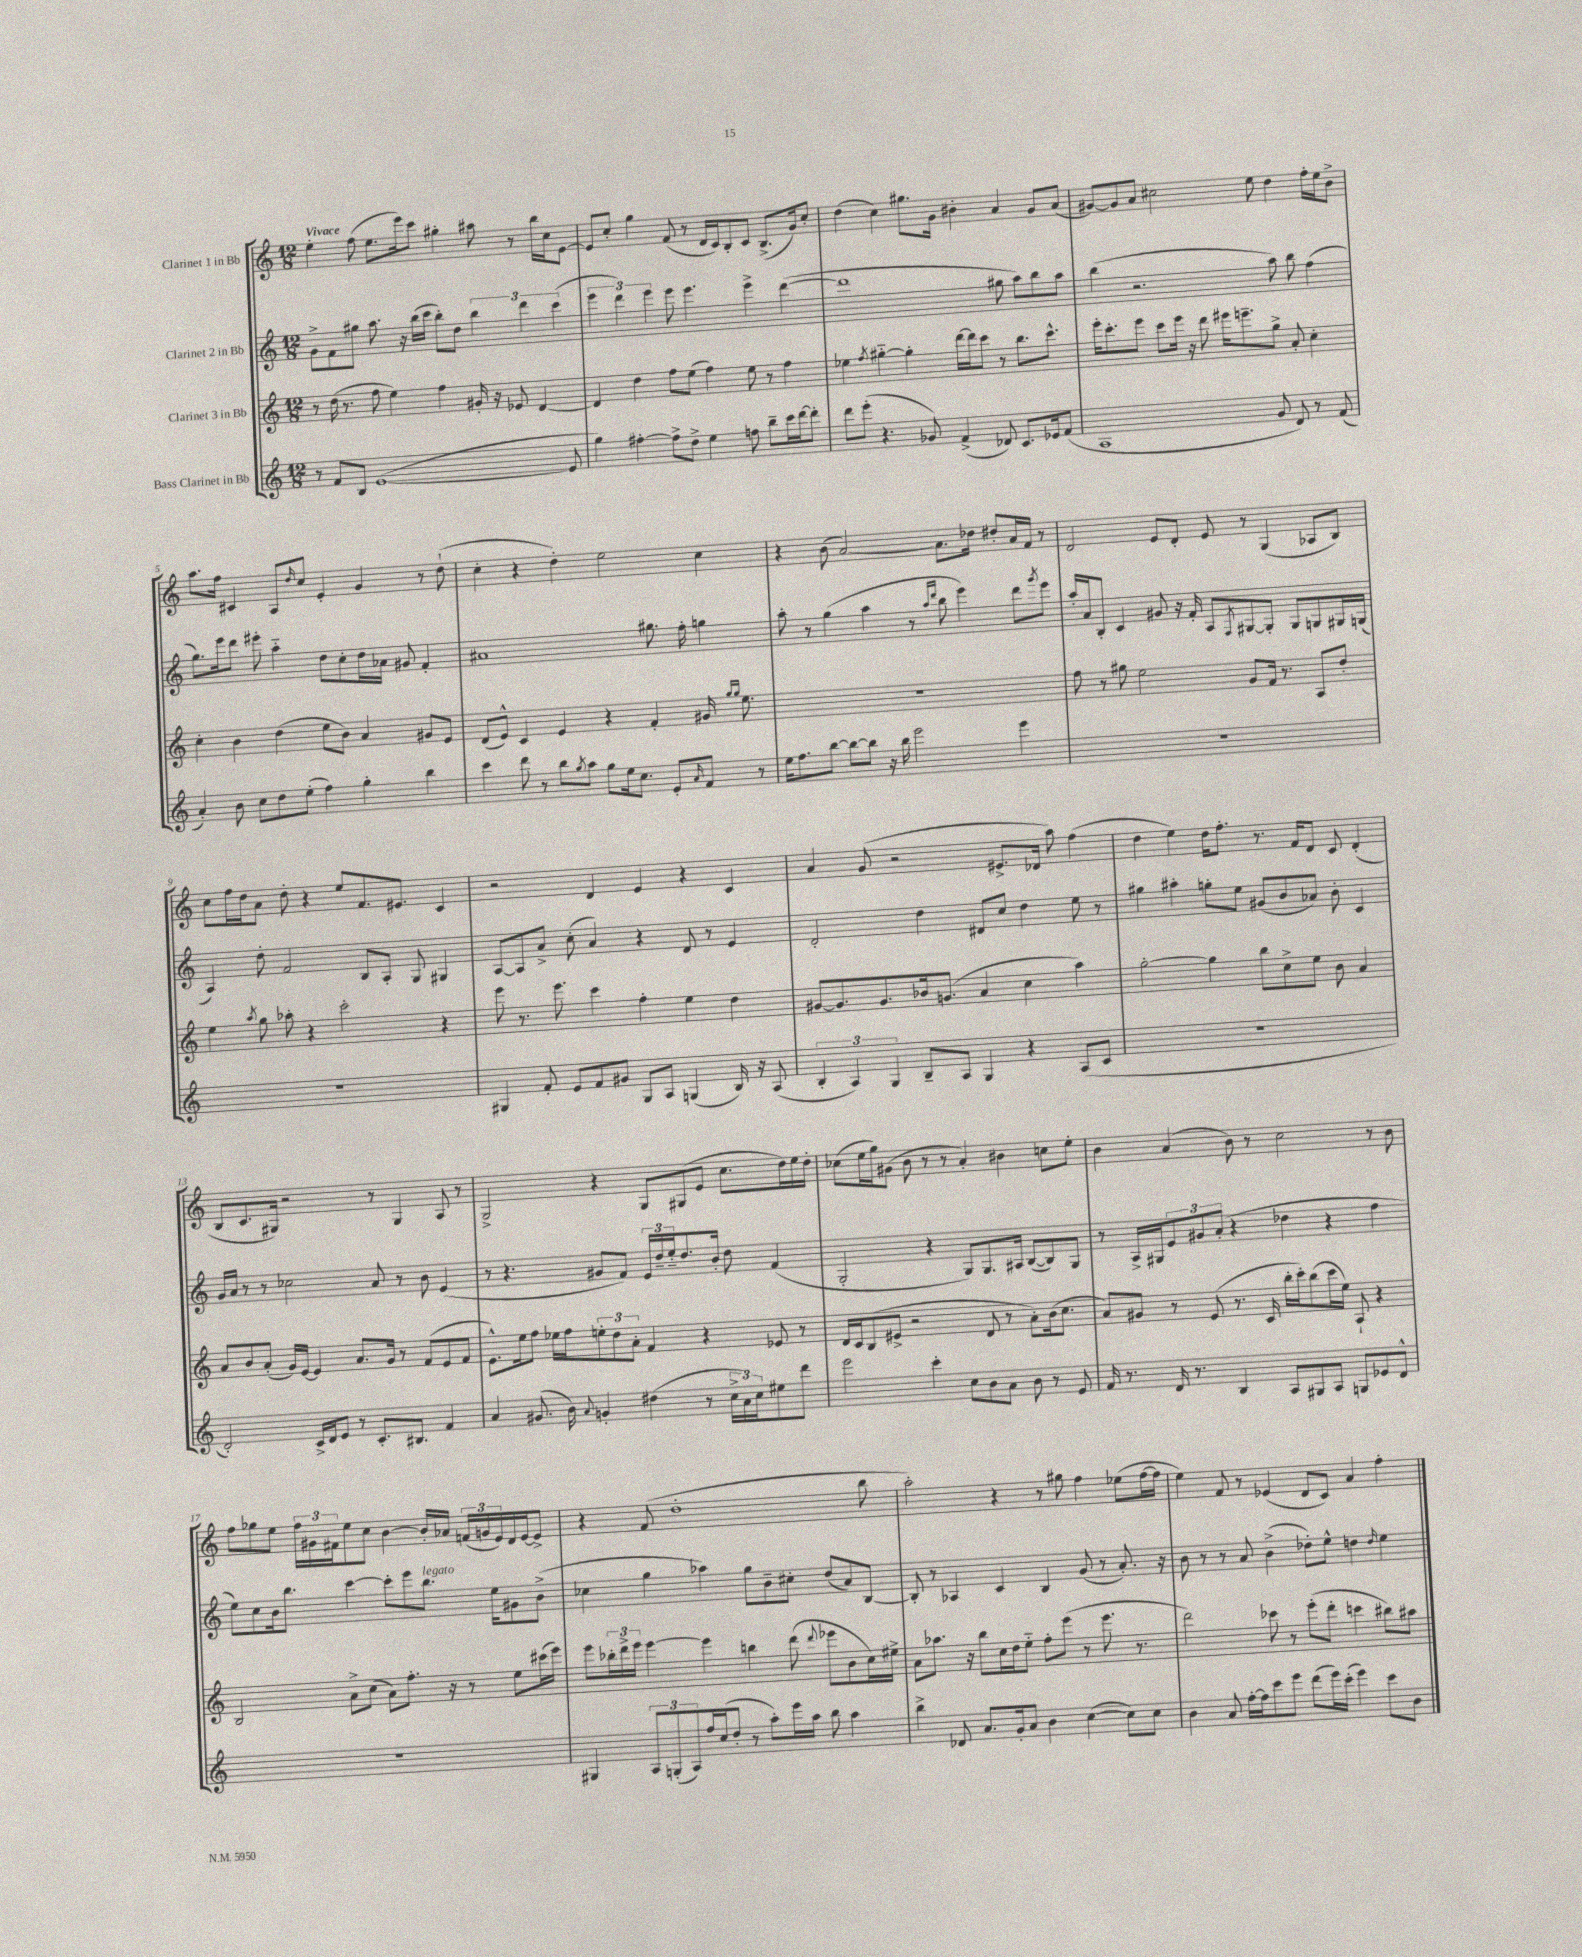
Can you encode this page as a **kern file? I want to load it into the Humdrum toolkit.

**kern	**kern	**kern	**kern
*staff4	*staff3	*staff2	*staff1
*clefG2	*clefG2	*clefG2	*clefG2
*k[]	*k[]	*k[]	*k[]
*M12/8	*M12/8	*M12/8	*M12/8
8r	8r	8g^	4ee'
8f	(16dd	8f	.
.	8.r	.	.
8B	.	8gg#	(8ff
([1e	8ff	8.aa	8.ee
.	4ee)	.	.
.	.	16r	16eee)
.	.	(16bb	8ccc
.	.	16ccc	.
.	4ff	8bb')	4gg#'
.	.	8dd	.
.	16g#'	6bb	8aa#
.	16r	.	.
.	8e-	.	8r
.	.	6ddd	.
.	[4d	.	16bb
.	.	.	16cc
.	.	(6ccc	.
8e]	.	.	[8e
=	=	=	=
4gg)	4d]	6eee	8e]
.	.	.	8cc'
.	.	6ddd)	.
[4ff#'	4dd	.	4gg
.	.	6eee	.
8ff#^]	8ff	8eee	(8f
8dd^	(8ee	4.eee	8r
4ee	4ff)	.	16d
.	.	.	16c)
.	.	.	8B'
8ff	8ee	4eee^	8c
8bb~	8r	.	(8.B^
16ccc	4ff	([4ddd	.
[16ddd	.	.	16g)
8ddd']	.	.	8cc'
=	=	=	=
8ddd	4ee-	1ddd]	(4dd
(8eee'	.	.	.
.	8qff	.	.
4.r	[4gg#'~	.	4cc)
.	4gg#']	.	8.gg#
8g-)	.	.	.
.	.	.	16g
(4f^	[16ddd	.	4b#'
.	16ddd]	.	.
.	8ccc	.	.
8d-)	8r	8gg#	4a
8.c	8.bb	8aa)	.
.	.	8bb	8g
16e-	8.ccc^^	.	.
(8f	.	8aa	(8a
=	=	=	=
1A	16eee'	(4bb	[8g#)
.	8.ccc'	.	.
.	.	.	8g#]
.	8eee	2.r	8a
.	8ccc	.	2cc#
.	16eee	.	.
.	16r	.	.
.	8ddd	.	.
.	16eee#	.	.
.	8.eee~	.	.
.	.	.	8ee
8g	8gg^	8aa)	4dd
8d)	8a'	8bb	.
8r	4cc'	(4ff	16ff'
.	.	.	16ee
(8f	.	.	8b^
=	=	=	=
4a')	4cc'	8.gg)	8.aa
.	.	16eee	16ff
8b	4b	8ddd	4c#
8cc	.	8eee#'	.
8dd	(4dd	4aa'~	8A
.	.	.	16qqdd
(8ee'	.	.	8cc
4ff)	8ee	8dd	4e'
.	8b)	8cc'	.
4gg'	4a	16dd	4g
.	.	16a-	.
.	.	8g#	.
4bb	8g#	4f'	8r
.	8e	.	(8dd`
=	=	=	=
4ccc	(8d	1a#	4cc'
.	8e^^)	.	.
8ddd	4c	.	4r
8r	.	.	.
8bb	4e	.	4dd')
8qgg	.	.	.
8aa	.	.	.
8gg	4r	.	2ee
16ee	.	.	.
8.cc	.	.	.
.	4f'	8.gg#	.
8e'	.	.	.
.	.	16ff'	.
16qqa	.	.	.
8f	16g#	4gg	4cc
.	16qqgg	.	.
.	16qqgg	.	.
.	8.ee	.	.
8r	.	.	.
=	=	=	=
16ee	1.r	8aa'	4r
8.ff	.	.	.
.	.	8r	.
[8bb	.	(4gg	(8b
8bb_	.	.	[2a)
8bb]	.	4aa	.
16r	.	.	.
16bb	.	.	.
2eee	.	8r	.
.	.	16qqaa	.
.	.	16qqddd	.
.	.	8bb	8.a]
.	.	4eee)	.
.	.	.	16dd-
.	.	.	8dd#'
4eee	.	8ddd	16a
.	.	.	16f
.	.	8qggg	.
.	.	8eee	8r
=	=	=	=
1.r	8ff	16aa'	2d
.	.	16a	.
.	8r	8B'	.
.	8gg#	4c	.
.	2ee	.	.
.	.	8g#	8e
.	.	16r	8d'
.	.	16f'	.
.	.	8A	8e
.	.	8qF	.
.	8g	[8G#	8r
.	16f	8G#']	(4G
.	8.r	.	.
.	.	8G#	.
.	8A	8G	8A-
.	8dd'	16G#	8B)
.	.	(16G	.
=	=	=	=
1.r	4ee	4A)	8cc
.	.	.	16ff
.	.	.	16dd
.	8qaa	.	.
.	8gg	8dd'	8a
.	8aa-'	2f	8dd'
.	4r	.	4r
.	2ccc'	.	8ee
.	.	8B	8.f
.	.	8A'	.
.	.	.	8.e#
.	.	8G	.
.	4r	4G#	4c
=	=	=	=
4G#	8eee	[8A	2r
.	8.r	8A]	.
8f'	.	8a^	.
.	8.eee	.	.
8e	.	(8cc'	.
8f	4ccc	4a)	4d
8g#	.	.	.
8G#	4ff'	4r	4e
8A	.	.	.
(4G	4ee	8d	4r
.	.	8r	.
16B)	4dd	4e	4c
16r	.	.	.
(8A	.	.	.
=	=	=	=
6B'	[8g#	2d'	4a
.	8.g#]	.	.
6A)	.	.	.
.	.	.	(8g
.	8.g#	.	.
6G	.	.	.
.	.	.	2r
8B~	16b-	4dd	.
.	(8.g	.	.
8A	.	.	.
4G	4a	8d#	.
.	.	8cc	8.e#^
4r	4cc	4dd	.
.	.	.	16d-
.	.	.	8aa)
(8A	4aa)	8ee	(4ff
8c	.	8r	.
=	=	=	=
1.r	[2gg'	4gg#	4dd
.	.	4aa#'	4ee)
.	4gg]	8gg'	16dd
.	.	.	8.ff'
.	.	8ee	.
.	8bb	(8g#	8.r
.	8cc^	8b	.
.	.	.	16f
.	8ee	8a-)	8d
.	8b	8b'	8c
.	4a	4c	(4d'
=	=	=	=
2d')	8a	16g	8B
.	.	16a	.
.	8b	8r	8.c
.	(8a'	8r	.
.	.	.	16G#)
.	16g)	2cc-	2r
.	[16e	.	.
16c^	4e]	.	.
16d	.	.	.
8e	.	.	.
8r	8.a	.	.
8.c'	.	8a	8r
.	16g	.	.
.	8r	8r	4G#
8.B#	.	.	.
.	(8f	8b	.
4f	8e	(4e	8A
.	8f	.	8r
=	=	=	=
4a	8.e^^)	8r	2G^
.	.	4.r	.
.	16ee	.	.
(8.g#	8ff	.	.
.	16ee-	.	.
16b)	16ff	.	.
8qqa	.	.	.
4g'	12ee'	8g#	4r
.	12dd	.	.
.	.	8f)	.
.	12a'	.	.
(4dd#	4f	24e	8G
.	.	24dd~	.
.	.	24ee'~	.
.	.	8.dd	(8G#
8r	4r	.	8e
.	.	16b'	.
24cc^	.	8dd	8.cc
24a)	.	.	.
24cc	.	.	.
8ee#	8e-	(4f	.
.	.	.	16dd)
8ddd	8r	.	16ee
.	.	.	16dd'
=	=	=	=
2eee	16d	2G'	(8cc-
.	16c	.	.
.	(8B	.	16ee
.	.	.	16gg)
.	8e#^	.	(8g#
.	2r	.	8b
4ccc'	.	4r	8r
.	.	.	8r
8cc	.	8G)	4a')
8b	8d	8.G	.
8a	8r	.	4b#
.	.	16A#	.
8b	8a')	([8B	.
8r	(16b	8B])	8cc
.	8.cc	.	.
8e	.	8G	8ee'
=	=	=	=
16f	8a)	8r	4b
8.r	.	.	.
.	8g#	16A^	.
.	.	16G#	.
16d	8r	12e	(4a
8.r	.	.	.
.	.	12g#	.
.	(8e	.	.
.	.	(12a'	.
4B	8.r	4r	8b)
.	.	.	8r
.	16c	.	.
8A	16bb'	4dd-	2cc
.	16ccc')	.	.
8G#	(8bb	.	.
8A	16ccc	4r	.
.	16ee)	.	.
8G	8A`	.	.
8e-	4r	4ff	8r
8d^^	.	.	8b
=	=	=	=
1.r	2B	8ee)	8ff
.	.	8cc	8gg-
.	.	16b	8ee
.	.	8.bb	.
.	.	.	24ff
.	.	.	24g#
.	.	.	24f#
.	8a^	[4ccc	8ee
.	(8cc	.	8cc
.	8a)	8ccc']	[4b
.	8.ff'	8eee	.
.	.	8.bb	16b']
.	16r	.	16a-
.	8r	.	(24f
.	.	.	24g
.	.	16ee	.
.	.	.	24e)
.	8ee	8g#	16d
.	.	.	[16e
.	(16ccc#	(8b^	8e^]
.	16eee)	.	.
=	=	=	=
4G#	8eee	4cc-	4r
.	24bb-'	.	.
.	24ddd^	.	.
.	24eee	.	.
12A	[4eee	4gg	(8f
(12G'	.	.	.
.	.	.	1dd'
12A)	.	.	.
16ff	4eee]	4aa-)	.
(16cc	.	.	.
8dd'	.	.	.
8r	4bb	8gg	.
8aa')	.	8b~	.
16eee	(8ddd	8cc#'	.
16aa	.	.	.
.	8qqddd	.	.
8bb	8eee-	(8dd	.
4aa	8b	8a)	.
.	16cc)	[8B	8bb
.	16ee#^	.	.
=	=	=	=
4bb^	8a	8B']	2aa')
.	8.aa-	8r	.
8d-	.	4A-	.
.	16r	.	.
8.a	8bb	.	.
.	16cc	4c	4r
16g'	16dd	.	.
8a	8ee'~	.	.
4b	8ff'	4B	8r
.	(8eee	.	8gg#
([4cc	8r	(8g	4ff
.	8.eee	8r	.
8cc])	.	8.a')	(8ee-
.	8.r	.	.
8cc	.	.	[16ff
.	.	16r	16ff]
=	=	=	=
4b	2ddd)	8b	4ee)
.	.	8r	.
8a	.	8r	8f
[16ff'	.	8a	8r
16ff]	.	.	.
8ccc	8ccc-	(4b^	(4e-
8eee	8r	.	.
(8ddd	(8eee'	8dd-')	8d
16eee)	8ddd'	8ee^^	8c)
(16ccc'	.	.	.
4eee)	4ccc	4dd	4a
.	.	16qqdd	.
8ccc	8bb#)	4ee	4ff'
8b	8aa#	.	.
==	==	==	==
*-	*-	*-	*-
